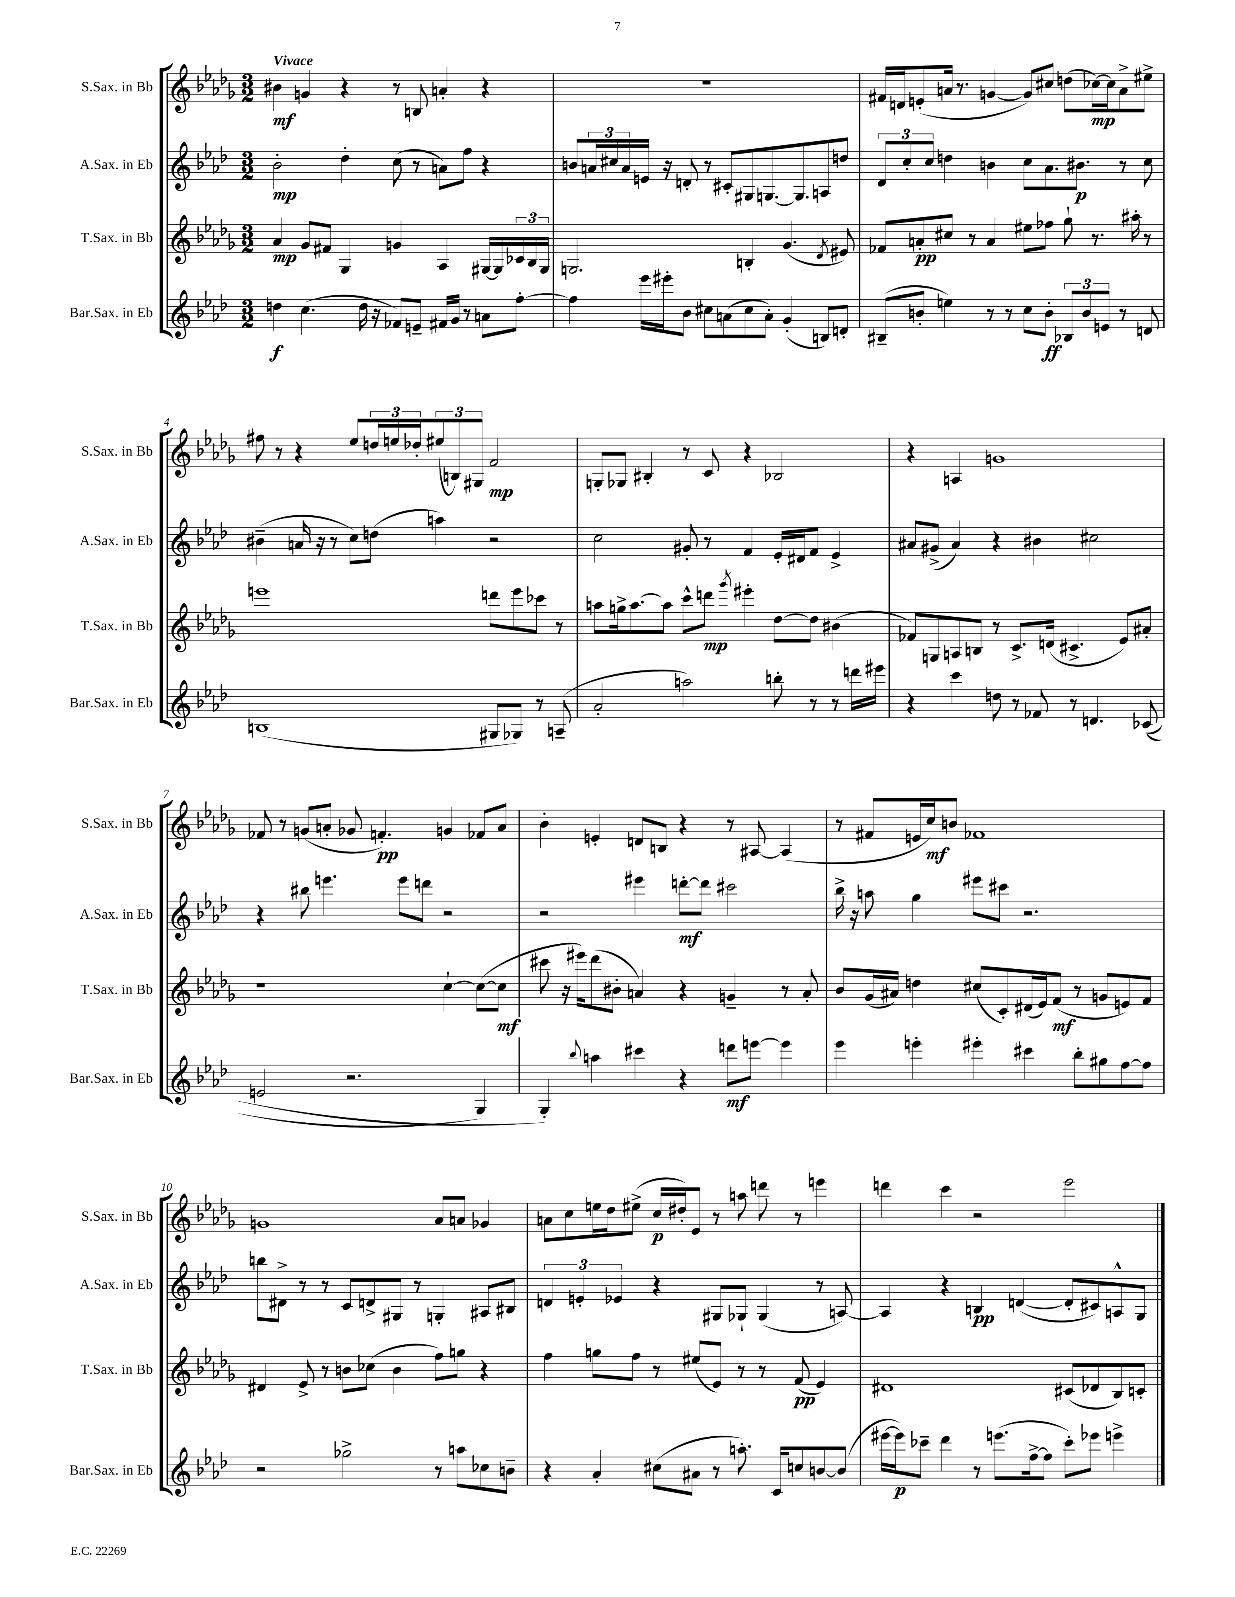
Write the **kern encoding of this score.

**kern	**dynam	**kern	**dynam	**kern	**dynam	**kern	**dynam
*part4	*part4	*part3	*part3	*part2	*part2	*part1	*part1
*staff4	*staff4	*staff3	*staff3	*staff2	*staff2	*staff1	*staff1
*I"Bar.Sax. in Eb	*	*I"T.Sax. in Bb	*	*I"A.Sax. in Eb	*	*I"S.Sax. in Bb	*
*I'Bar.Sax. in Eb	*	*I'T.Sax. in Bb	*	*I'A.Sax. in Eb	*	*I'S.Sax. in Bb	*
*clefG2	*	*clefG2	*	*clefG2	*	*clefG2	*
*k[b-e-a-d-]	*	*k[b-e-a-d-g-]	*	*k[b-e-a-d-]	*	*k[b-e-a-d-g-]	*
*M3/2	*	*M3/2	*	*M3/2	*	*M3/2	*
=1	=1	=1	=1	=1	=1	=1	=1
!	!	!	!	!	!	!LO:TX:a:B:t=Vivace	!
4ddn\	f	4a-/	mp	2b-'\	mp	4b#X\	mf
(4.cc\	.	8g-/L	.	.	.	4gn/	.
.	.	8f#X/J	.	.	.	.	.
.	.	4G-/	.	4dd-'\	.	4r	.
16dd\	.	.	.	.	.	.	.
16r	.	.	.	.	.	.	.
8f-X/L)	.	4gn/	.	(8cc\	.	8r	.
8en~/J	.	.	.	8r	.	8Bn/	.
16f#X/LL	.	4A-/	.	8an\L)	.	4an'/	.
16g/JJ	.	.	.	.	.	.	.
8r	.	.	.	8ff\J	.	.	.
8an\L	.	[16G#X/LL	.	4r	.	4r	.
.	.	16G#/]	.	.	.	.	.
[8ff'\J	.	24c-X/	.	.	.	.	.
.	.	24B-/	.	.	.	.	.
.	.	24G#/JJ	.	.	.	.	.
=2	=2	=2	=2	=2	=2	=2	=2
4ff\]	.	2.Gn/	.	8bn/L	.	1.r	.
.	.	.	.	24an/L	.	.	.
.	.	.	.	24cc#X/	.	.	.
.	.	.	.	24a/	.	.	.
16eee-\LL	.	.	.	16en/JJ	.	.	.
16eee#X'\J	.	.	.	16r	.	.	.
8b-\J	.	.	.	8dn'/	.	.	.
8cc#X\L	.	.	.	8r	.	.	.
(8an\	.	.	.	8c#X'/L	.	.	.
8cc#\	.	4Bn'/	.	8G#X/	.	.	.
8a'\J)	.	.	.	[8.Gn/	.	.	.
(4g'/	.	(4.g-/	.	.	.	.	.
.	.	.	.	8.G/]	.	.	.
8Bn/L)	.	.	.	8An/	.	.	.
.	.	8qd-/	.	.	.	.	.
8dn'/J	.	8e#X/)	.	8ddn/J	.	.	.
=3	=3	=3	=3	=3	=3	=3	=3
(8B#X~/L	.	8f-X/L	.	12d-/L	.	16f#X/LL	.
.	.	.	.	.	.	16dn/J	.
.	.	.	.	12cc'/	.	.	.
8bn'/J	.	8an'/	pp	.	.	(8en'/	.
.	.	.	.	12cc/J	.	.	.
4een\)	.	8cc#X/J	.	4ddn\	.	16an/Jk	.
.	.	.	.	.	.	8.r	.
.	.	8r	.	.	.	.	.
8r	.	4a/	.	4bn\	.	[4gn/	.
8r	.	.	.	.	.	.	.
8cc\L	.	8ee#X\L	.	8cc\L	.	8g/L])	.
8b'\J	ff	8ff-X\J	.	8.a-\	.	8cc#X/J	.
12B-X/L	.	8gg-`\	.	.	.	(8ddn\L	.
.	.	.	.	8.b#X\J	p	.	.
12b/	.	.	.	.	.	.	.
.	.	8.r	.	.	.	[16cc-X\L)	mp
12en/J	.	.	.	.	.	.	.
.	.	.	.	.	.	16cc-\J]	.
8r	.	.	.	8r	.	8a^\	.
.	.	16aa#X'\	.	.	.	.	.
8dn/	.	8r	.	8cc\	.	8ee#X^\J	.
!!LO:LB:g=z
=4	=4	=4	=4	=4	=4	=4	=4
(1Bn	.	1eeen	.	(4b#X~\	.	8ff#X\	.
.	.	.	.	.	.	8r	.
.	.	.	.	16an/	.	4r	.
.	.	.	.	16r	.	.	.
.	.	.	.	8r	.	.	.
.	.	.	.	8cc\L)	.	8ee-/L	.
.	.	.	.	(8ddn\J	.	24ddn/L	.
.	.	.	.	.	.	24een/	.
.	.	.	.	.	.	24dd-X'/J	.
.	.	.	.	4aan\)	.	(12ee#X/	.
.	.	.	.	.	.	12Bn/)	.
.	.	.	.	.	.	12G#X/J	.
8G#X/L	.	8dddn\L	.	2r	.	2f/	mp
8G-X/J)	.	8eee\	.	.	.	.	.
8r	.	8ccc-X\J	.	.	.	.	.
(8An~/	.	8r	.	.	.	.	.
=5	=5	=5	=5	=5	=5	=5	=5
2a-'/	.	8aan\L	.	2cc\	.	8Gn'/L	.
.	.	16ggn^\k	.	.	.	8G-X/J	.
.	.	[8.aa\	.	.	.	.	.
.	.	.	.	.	.	4B#X'/	.
.	.	8aa\J]	.	.	.	.	.
2aan\)	.	8ccc^^\L	.	8g#X'/	.	8r	.
.	.	8dddn\J	mp	8r	.	8c/	.
.	.	8qggg-/	.	.	.	.	.
.	.	4eee#X'\	.	4f/	.	4r	.
8bbn'\	.	[8dd-\L	.	16e-'/LL	.	2B-X/	.
.	.	.	.	16d#X/J	.	.	.
8r	.	8dd-\J]	.	8f/J	.	.	.
8r	.	(4b#X\	.	4e-^/	.	.	.
16dddn\LL	.	.	.	.	.	.	.
16eee#X\JJ	.	.	.	.	.	.	.
=6	=6	=6	=6	=6	=6	=6	=6
4r	.	8f-X/L)	.	8a#X/L	.	4r	.
.	.	8Gn/	.	(8g#X^/J	.	.	.
4ccc\	.	8An/	.	4a#/)	.	4An/	.
.	.	8Bn/J	.	.	.	.	.
8ddn\	.	8r	.	4r	.	1gn	.
8r	.	8.c^/L	.	.	.	.	.
8f-X/	.	.	.	4b#X\	.	.	.
.	.	(16dn/Jk	.	.	.	.	.
8r	.	4.c#X^/	.	.	.	.	.
4.dn/	.	.	.	2cc#X\	.	.	.
.	.	8e-/L)	.	.	.	.	.
((8c-X/	.	8a#X'/J	.	.	.	.	.
!!LO:LB:g=z
=7	=7	=7	=7	=7	=7	=7	=7
2en/	.	1r	.	4r	.	8f-X/	.
.	.	.	.	.	.	8r	.
.	.	.	.	8bb#X\	.	(8gn/L	.
.	.	.	.	4.eeen\	.	8an'/J	.
2.r	.	.	.	.	.	8g-X/	.
.	.	.	.	.	.	4.fn'/)	pp
.	.	.	.	8eee\L	.	.	.
.	.	.	.	8dddn\J	.	.	.
.	.	[4cc`\	.	2r	.	4gn/	.
4G/)	.	(8cc\L_	.	.	.	8f-X/L	.
.	.	8cc\J]	mf	.	.	8a/J	.
=8	=8	=8	=8	=8	=8	=8	=8
4G'/)	.	8ccc#X\	.	2r	.	4b-'\	.
.	.	16r	.	.	.	.	.
.	.	16eee#X\KL)	.	.	.	.	.
8qqbb-/	.	.	.	.	.	.	.
4aan\	.	(8ddd-\	.	.	.	4en'/	.
.	.	8b#X'\J	.	.	.	.	.
4ccc#X\	.	4an/)	.	4eee#X\	.	8dn/L	.
.	.	.	.	.	.	8Bn/J	.
4r	.	4r	.	[8dddn'\L	mf	4r	.
.	.	.	.	8ddd\J]	.	.	.
8dddn\L	mf	4gn~/	.	2ccc#X\	.	8r	.
[8eeen\J	.	.	.	.	.	[8A#X/	.
4eee\]	.	8r	.	.	.	(4A#/]	.
.	.	8a'/	.	.	.	.	.
=9	=9	=9	=9	=9	=9	=9	=9
4eee-\	.	8b-/L	.	16bb-^\	.	8r	.
.	.	.	.	16r	.	.	.
.	.	(16g-/L	.	8aan\	.	8f#X/L	.
.	.	16a#X/JJ)	.	.	.	.	.
4eeen'\	.	4ddn\	.	4gg\	.	16en/L	.
.	.	.	.	.	.	16cc/J)	mf
.	.	.	.	.	.	8bn/J	.
4eee#X'\	.	(8cc#X/L	.	8eee#X\L	.	1f-X	.
.	.	8c'/)	.	8ccc#X\J	.	.	.
4ccc#X\	.	(16d#X/L	.	2.r	.	.	.
.	.	16e-/J)	.	.	.	.	.
.	.	(8f/J	mf	.	.	.	.
8bb-'\L	.	8r	.	.	.	.	.
8gg#X\	.	8gn/L	.	.	.	.	.
[8ff\	.	8en/)	.	.	.	.	.
8ff\J]	.	8f/J	.	.	.	.	.
!!LO:LB:g=z
=10	=10	=10	=10	=10	=10	=10	=10
2r	.	4d#X/	.	8bbn\L	.	1gn	.
.	.	.	.	8d#X^\J	.	.	.
.	.	8e-^/	.	8r	.	.	.
.	.	8r	.	8r	.	.	.
2gg-X^\	.	8bn\L	.	8c/L	.	.	.
.	.	(8cc-X\J	.	8dn^/	.	.	.
.	.	4b\	.	8G#X/J	.	.	.
.	.	.	.	8r	.	.	.
8r	.	8ff\L)	.	4Gn'/	.	8a-/L	.
8aan\L	.	8ggn\J	.	.	.	8an/J	.
8cc-X\	.	4r	.	8A#X/L	.	4g-X/	.
8bn~\J	.	.	.	8B#X/J	.	.	.
=11	=11	=11	=11	=11	=11	=11	=11
4r	.	4ff\	.	6dn/	.	8an\L	.
.	.	.	.	.	.	8cc\	.
.	.	.	.	6en'/	.	.	.
4a-'/	.	8ggn\L	.	.	.	16een\L	.
.	.	.	.	.	.	16dd-\J	.
.	.	.	.	6e-X/	.	.	.
.	.	8ff\J	.	.	.	(8ee#X^\J	.
(8cc#X\L	.	8r	.	4r	.	16cc/LL	p
.	.	.	.	.	.	16dd#X'/J)	.
8a#X\J	.	(8ee#X/L	.	.	.	8e-/J	.
8r	.	8e-/J)	.	8G#X/L	.	8r	.
8.aan'\)	.	8r	.	8G-X`/J	.	8aan\	.
.	.	8r	.	(4G-/	.	8dddn\	.
16c/KL	.	.	.	.	.	.	.
8ccn/	.	(8f/	pp	.	.	8r	.
[8bn/	.	4e-/)	.	8r	.	4eeen\	.
(8b/J]	.	.	.	[8An/)	.	.	.
=12	=12	=12	=12	=12	=12	=12	=12
[16eee#X\LL	.	1d#X	.	4A/]	.	4dddn\	.
16eee#\J])	p	.	.	.	.	.	.
8ccc-X~\J	.	.	.	.	.	.	.
4ddd-\	.	.	.	4r	.	4ccc\	.
8r	.	.	.	4Bn/	pp	2r	.
(8.eeen\L	.	.	.	.	.	.	.
.	.	.	.	([4dn/	.	.	.
[16ff^\k	.	.	.	.	.	.	.
8ff\J]	.	.	.	.	.	.	.
8ccc-'\L)	.	(8c#X/L	.	8d'/L]	.	2eee-\	.
8eee-X\J	.	8d-X/	.	8c#X/)	.	.	.
4eeen^\	.	8B-/)	.	8An^^/	.	.	.
.	.	8cn'/J	.	8G/J	.	.	.
==	==	==	==	==	==	==	==
*-	*-	*-	*-	*-	*-	*-	*-
